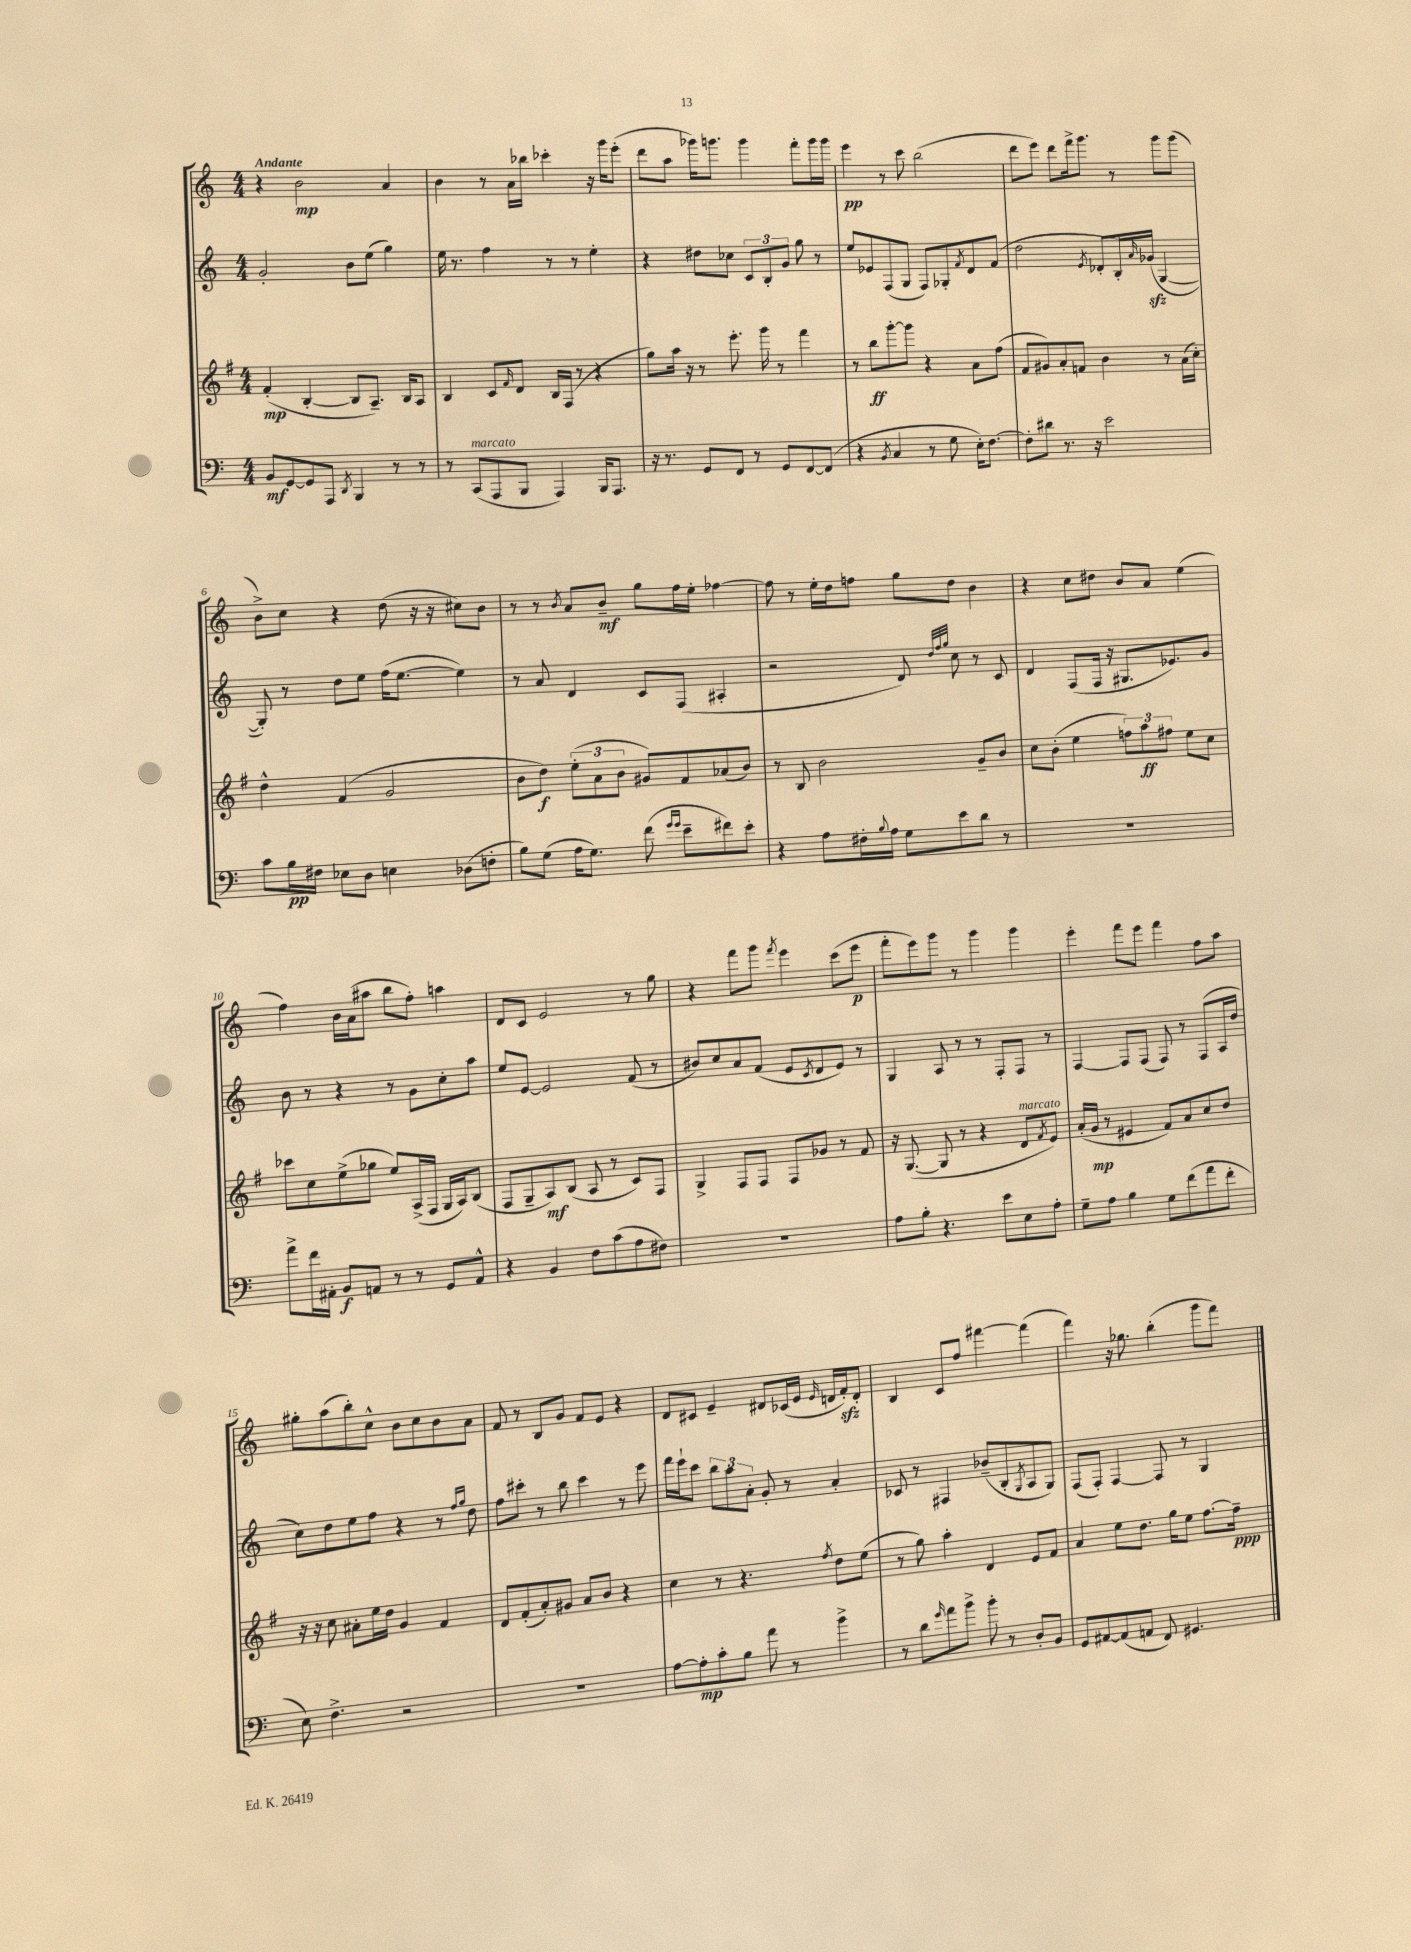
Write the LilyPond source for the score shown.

<<
\new StaffGroup <<
\new Staff = "s0" {
    \clef treble \key c \major \numericTimeSignature \time 4/4 \tempo "Andante"
    r4 b'2\mp a'4 |
    b'4 r8 a'16 bes''16 ces'''4-. r16 g'''16 e'''8-.( |
    d'''8 a''8 ges'''16) g'''8. g'''4 f'''8-. g'''16 g'''16 |
    e'''4\pp r8 c'''8 b''2( |
    d'''8 e'''8) d'''8 f'''16-> g'''8. r8 g'''8 g'''8( |
    b'8->) c''8 r4 d''8( r16 r16 cis''8) b'8 |
    r8 r8 \acciaccatura { b'8 } a'8 b'8--\mf g''8 f''16 e''16-. fes''4~ |
    fes''8 r8 e''16-. d''16 f''8 g''8 d''8 b'4 |
    r4 c''8 dis''8 b'8 a'8 e''4( |
    f''4) b'16 a'16( ais''8 b''8 f''8-.) a''4 |
    d'8 c'8 e'2 r8 g''8 |
    r4 f'''8 g'''8 \acciaccatura { f'''8 } e'''4 c'''8( e'''8\p |
    f'''8-. e'''8) g'''8 r8 g'''4 g'''4 |
    e'''4-. f'''8 e'''8 f'''4 f''8 a''8 |
    gis''8-. a''8( b''8-.) c''8-^ b'8 c''8 b'8 a'8 |
    f'8 r8 b8 g'8 f'8 e'8 r4 |
    d'8 cis'8 e'4-- dis'8 ces'16( e'16 \grace { e'16 } d'16 f'16-.\sfz) d'8-. |
    b4 c'8 f''8 fis'''4~ fis'''4( |
    f'''4) r16 ges''8. b''4-.( g'''8 f'''8) \bar "|." |
}
\new Staff = "s1" {
    \clef treble \key c \major \numericTimeSignature \time 4/4
    g'2-. b'8 e''8( g''4) |
    e''16 r8. f''4 r8 r8 e''4-. |
    r4 dis''8 ces''8 \tuplet 3/2 { c'8 b8-. g'8 } g''8 r8 |
    e''8 ees'8 f8( g8 f8) ges8-. \acciaccatura { f'8 } d'8 f'8( |
    d''2 \acciaccatura { e'8 } des'8-. b16-.) \grace { a'16 } ges'16\sfz( g4~ |
    g8-.) r8 d''8 e''8 f''16( e''8.~ e''4) |
    r8 a'8 d'4 c'8 f8( ais4-. |
    r2 d'8) \grace { d''32 f''32 g''32 } c''8 r8 c'8 |
    d'4 f8( f16 r16 gis8. ees'8.) g'8 |
    b'8 r8 r4 r8 g'8 c''8-. a''8 |
    e''8 e'8~ e'2 f'8( r8 |
    bis'8) c''8 a'8 f'8( e'8 \acciaccatura { c'8 } d'8 e'8) r8 |
    g4 a8 r8 r8 f8-. f8 r8 |
    f4~ f8 f8( f8) r8 f8( a16 d''16 |
    c''8) d''8 e''8 f''8 r4 r8 \grace { f''16 g''16 } d''8 |
    f''8 cis'''8-. r8 b''8 cis'''4 r8 e'''8 |
    f'''16 e'''16-! c'''8 \tuplet 3/2 { b''8 a''8 a'8-. } g'8-. r8 a'4-. |
    ces'8 r8 fis4 bes'8--( b8-. \acciaccatura { g8 } a8 g8) |
    f8( f8-.) f4~ f8 r8 g4 \bar "|." |
}
\new Staff = "s2" {
    \clef treble \key g \major \numericTimeSignature \time 4/4
    fis'4-.\mp( b4~-. b8 a8.--) b16 a8 |
    b4 c'8 \grace { fis'16 } d'8 b16 fis16( r8 r4 |
    g''8) a''16 r16 r8 e'''8.-. g'''16 r8 fis'''4 |
    r8 b''8\ff g'''8~-. g'''8 r4 a'8 fis''8( |
    fis'8 gis'8) a'8-. f'8 b'4 r8 a'16( c''16-.) |
    d''4-^ fis'4( g'2 |
    b'8 d''8\f) \tuplet 3/2 { e''8-.( a'8 b'8 } gis'8) fis'8 aes'8( b'8) |
    r8 b8 b'2 g'8-- b'8 |
    c''8 b'8-.( e''4 \tuplet 3/2 { f''8) a''8\ff fis''8 } e''8 c''8 |
    ces'''8 c''8 e''8->( ges''8 e''8) a16->( fis16 g16 a16) b8( |
    fis8 g8-- a8\mf) b8( a8 r8 c'8) fis8 |
    g4-> fis8 fis8 fis8 ges'8 r8 fis'8 |
    r16 g8.~( g8 r8 r4 d'8^\markup { \italic "marcato" } \acciaccatura { fis'8 } e'8) |
    a'16-.( g'16\mp r8 eis'4 fis'8) a'8 c''8 d''8 |
    r16 r16 c''8 ais'8-. e''16 d''16 g'4 fis'4 |
    d'8 fis'8-.( a'8-.) gis'8 a'8 b'8 r4 |
    c''4 r8 r4. \acciaccatura { fis''8 } d''8 e''8( |
    r8 g''8) a''4-. d'4 e'8 fis'8 |
    a'4 e''8 d''8. g''16 e''8 fis''8.~ fis''16--\ppp \bar "|." |
}
\new Staff = "s3" {
    \clef bass \key c \major \numericTimeSignature \time 4/4
    b,8\mf g,8~ g,8 a,,8 \acciaccatura { d,8 } b,,4 r8 r8 |
    r8 c,8^\markup { \italic "marcato" }( a,,8 b,,8 a,,4) b,,16 a,,8. |
    r16 r8. g,8 f,8 r8 g,8 f,8~ f,8( |
    r4 \acciaccatura { b,8 } c4 r8 g8 e16-.) f8.~ |
    f8-. dis'8 r8. r16 e'2 |
    c'8 b16\pp fis16 ees8 d8 e4 des8( f8-. |
    b8) g8( a16 g8.) f'8( \grace { g'16 g'16 } e'8-- fis'8) e'8-. |
    r4 a8 fis16-. \appoggiatura { b8 } a16 g8 e'8 d'8 r8 |
    R1 |
    a'8-> f'16 ais,16-. b,8\f a,8 r8 r8 g,8 a,8-^ |
    r4 b,4 f8 c'8( a8 fis8) |
    R1 |
    a8 b8-. r4. e'8 e8 a8-. |
    g8-- a8 b4 g8 f'8( a'8 f'8-. |
    e8) f4.-> r2 |
    R1 |
    a8~ a8-.\mp c'8-. b8 a'8 r8 b'4-> |
    r8 d'8 \grace { g'16 } a'8 b'8-> b'8-. r8 d8-. b,8 |
    g,8 ais,8~ ais,8( a,8 f,8) gis,4. \bar "|." |
}
>>
>>
